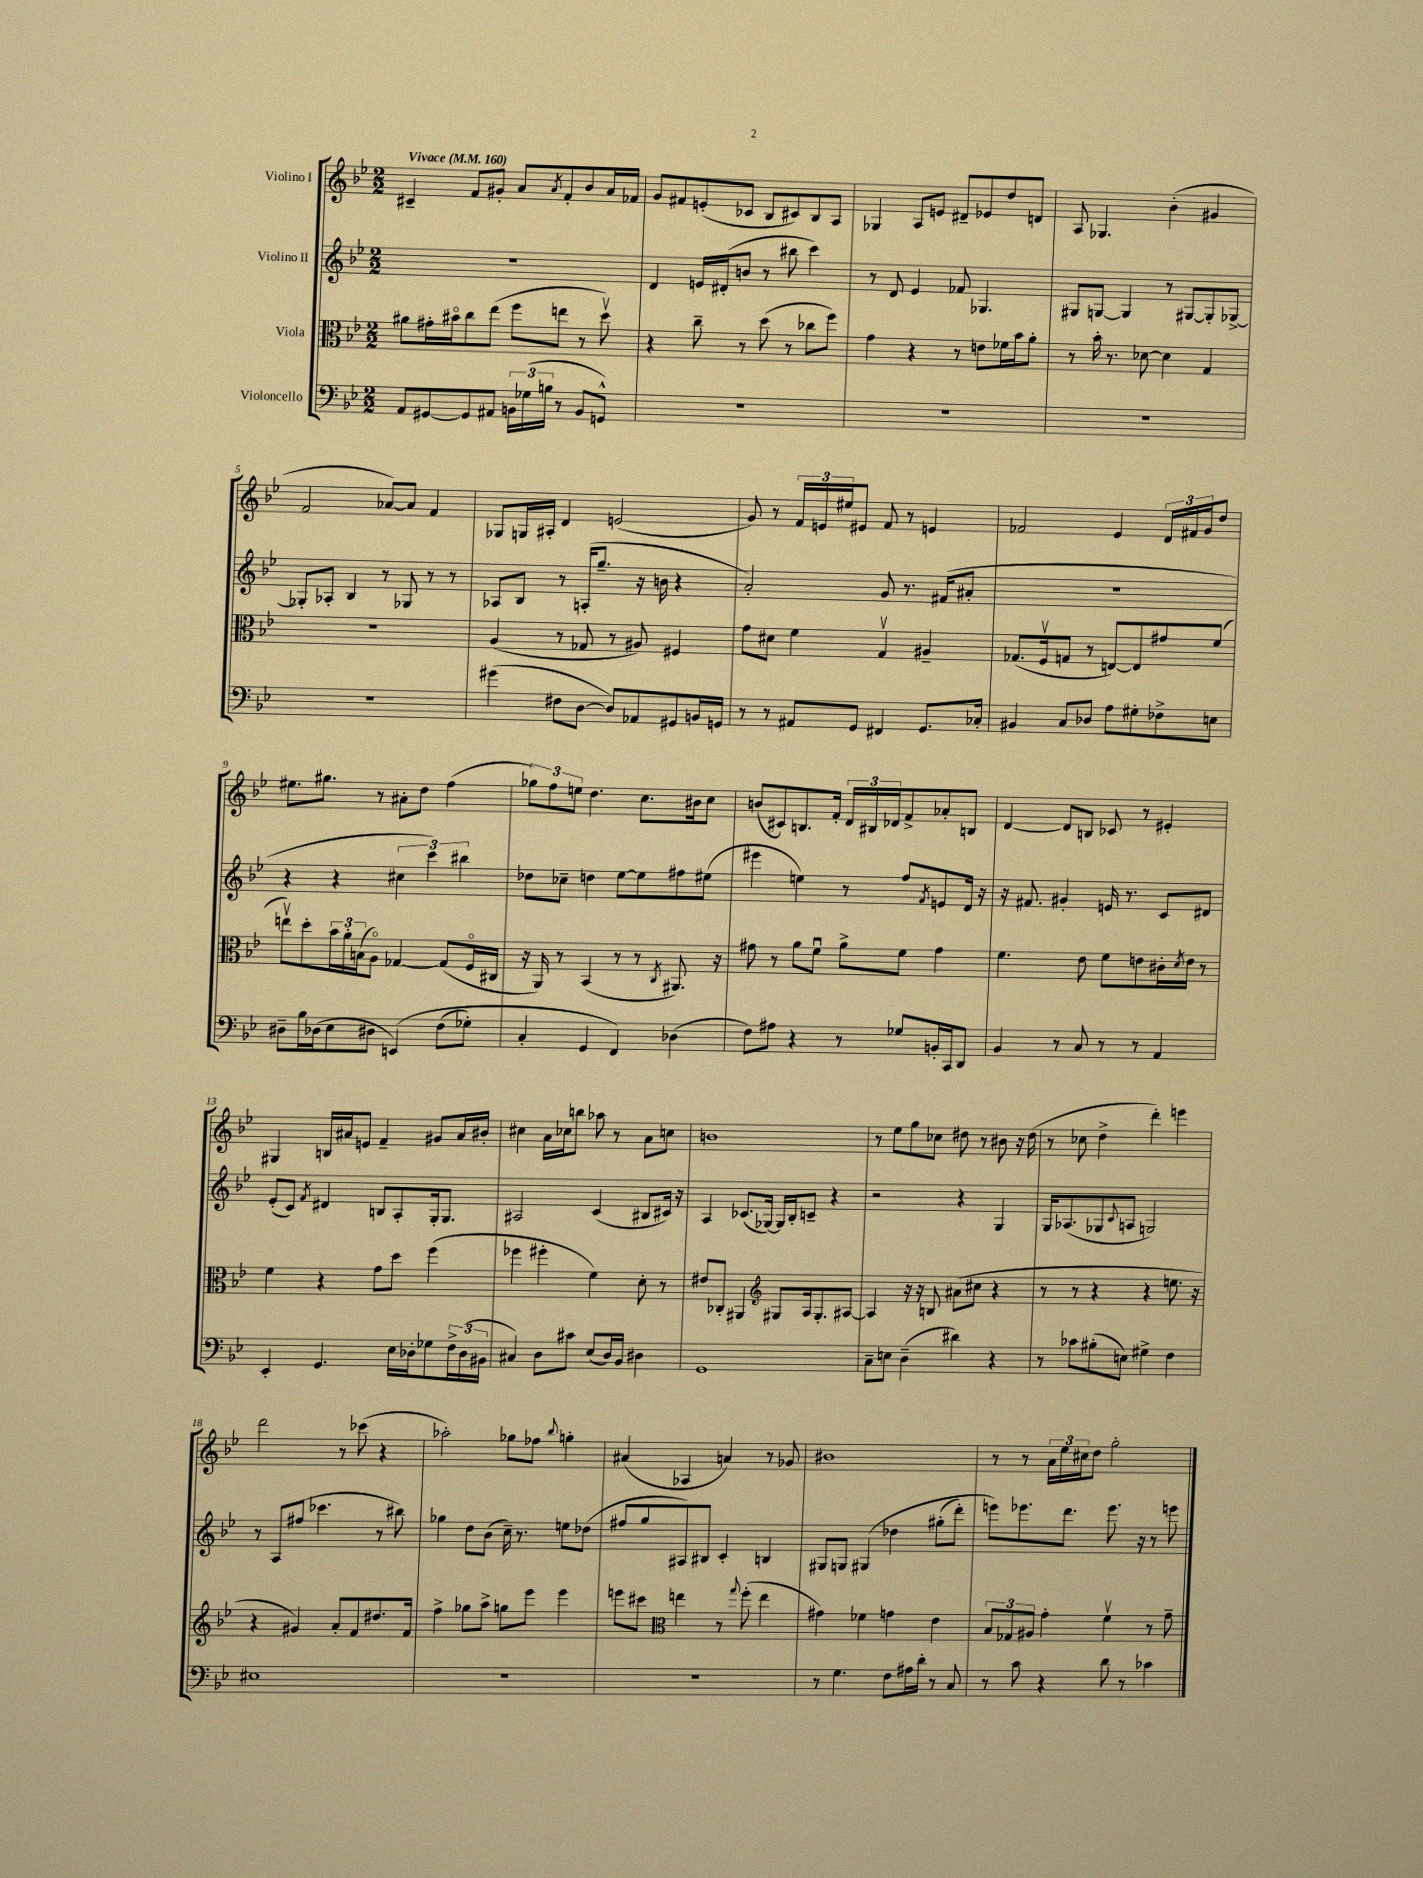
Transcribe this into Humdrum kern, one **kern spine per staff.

**kern	**kern	**kern	**kern
*part4	*part3	*part2	*part1
*staff4	*staff3	*staff2	*staff1
*I"Violoncello	*I"Viola	*I"Violino II	*I"Violino I
*clefF4	*clefC3	*clefG2	*clefG2
*k[b-e-]	*k[b-e-]	*k[b-e-]	*k[b-e-]
*M2/2	*M2/2	*M2/2	*M2/2
*MM160	*MM160	*MM160	*MM160
=1	=1	=1	=1
!	!	!	!LO:TX:a:B:t=Vivace
8AA/L	8a#X\L	1r	4c#X~/
[8GG#X/	16g#X'\L	.	.
.	16b#X\J	.	.
8GG#/]	8cc\	.	8f/L
8AA#X/J	(8ee-\J	.	8g#X'/J
24BBn\LL	8ff\L	.	8a/L
(24G-X\	.	.	.
24Bn\JJ	.	.	.
.	.	.	8qa/
8r	8een\J	.	8f'/
8BB/L	8r	.	8b-/
8GGn^^/J)	8ddv\)	.	16a/L
.	.	.	16f-X/JJ
=2	=2	=2	=2
1r	4r	4d/	8g/L
.	.	.	8f#X/
.	8cc~\	16en/LL	(8en'/
.	.	(16d#X'/J	.
.	8r	8bn/J	8c-X/J
.	(8dd\	8r	8B-/L
.	8r	8bb#X\	8c#X/)
.	8cc-X\L	4ccc\)	8B-/
.	8ff\J)	.	8A/J
=3	=3	=3	=3
1r	4g\	8r	4G-X/
.	.	8d/	.
.	4r	4e-/	8A/L
.	.	.	8en/J
.	8r	8f-X/	8d#X~/L
.	8en\L	4.G-X/	8e-X/
.	16f-X\L	.	8dd/
.	16b-\J	.	.
.	8a'\J	.	8dn/J
=4	=4	=4	=4
1r	8r	8G#X/L	8A/
.	16b-'\	[8Gn/J	4.G-X/
.	8.r	.	.
.	.	4G/]	.
.	[8d-X\	.	.
.	4d-\]	8r	(4b-'\
.	.	[8G#X/L	.
.	4G/	8G#'/]	4g#X/
.	.	[8G-X^/J	.
!!LO:LB:g=z
=5	=5	=5	=5
1r	1r	8G-X'/L]	2f/
.	.	8A-X'/J	.
.	.	4B-/	.
.	.	8r	[8a-X/L)
.	.	8G-X/	8a-/J]
.	.	8r	4f/
.	.	8r	.
=6	=6	=6	=6
(4g#X\	(4A/	8A-X/L	8G-X/L
.	.	8B-/J	16Gn/L
.	.	.	16A#X'/JJ
8F#X\L	8r	8r	4d/
[8D\J	8G-X/	(16An'/KL	.
.	.	8.gg~/J	.
8D/L])	8r	.	(2en/
8AA-X/	8A#X/)	16r	.
.	.	16bn\	.
8GG#X/	4F#X/	4r	.
16BBn/L	.	.	.
16GGn/JJ	.	.	.
=7	=7	=7	=7
8r	8g\L	2a'/)	8g/)
8r	8d#X\J	.	8r
8AA#X/L	4f\	.	24f/LL
.	.	.	24en/
.	.	.	24ee#X/J
8GG/J	.	.	8e#X/J
4FF#X/	4Gv/	8g/	8f/
.	.	8.r	8r
8.GG/L	4A#X~/	.	4en/
.	.	(16f#X/KL	.
.	.	8a#X'/J	.
16C-X'/Jk	.	.	.
=8	=8	=8	=8
4BB#X/	(8.G-X/L	1r	2f-X/
.	16Fv/k	.	.
8C/L	8Gn/J	.	.
8D-X/J	8r	.	.
8A\L	[8En/L)	.	4e-/
8G#X'\	8E/]	.	.
8F-X^\	8g#X/	.	24d/LL
.	.	.	24f#X/
.	.	.	24g/J
8En\J	(8f/J	.	8dd/J
!!LO:LB:g=z
=9	=9	=9	=9
8D#X~\L	8eenv\L)	4r	8.ee#X\L
16B-\L	8dd'\	.	.
(16D-X\J	.	.	8.gg#X\J
8E-\	24b-\L	4r	.
.	24a'\	.	.
.	(24Bn\J	.	.
8D#X\J	8A\J)	.	8r
(4EEn/)	[4G-X/	6cc#X\	8a#X'\L
.	.	.	8dd\J
.	.	6ccc\)	.
(8F\L	(8G-/L]	.	(4ff\
.	.	6bb#X\	.
8G-X'\J)	16F/L	.	.
.	16C#X/JJ	.	.
=10	=10	=10	=10
4C'/	16r	8dd-X\L	12gg-X\L)
.	16AA/)	.	.
.	.	.	12ff\
.	8r	8cc-X~\J	.
.	.	.	12een\J
4GG/	(4BB-/	4ddn\	4.dd\
4FF/)	8r	[8ee-\L	.
.	8r	8ee-\]	8.cc\L
.	8qC/	.	.
(4D-X\	8.AA#X/)	8ff#X\	.
.	.	.	16b#X\k
.	.	(8ee#X\J	8cc\J
.	16r	.	.
=11	=11	=11	=11
8F\L)	8g#X\	4eee#X\	(8bn/L
8A#X\J	8r	.	8c#X/)
4r	8a\L	4een\)	8.Bn/
.	8fu\J	.	.
.	.	.	16f'/Jk
8r	8a^\L	8r	24d/LL
.	.	.	24B#X/
.	.	.	24d-X/J
8G-X/L	8f\J	8ff/L	8f^/
.	.	8qf/	.
16BBn'/L	4g#\	8en/	8a-X'/
16CC/J	.	.	.
8DD/J	.	16d/Jk	8Bn/J
.	.	16r	.
=12	=12	=12	=12
4BB-/	4.f\	16r	[4d/
.	.	8.f#X/	.
8r	.	4g#X'/	8d/L]
8C/	8e-\	.	8Bn/J
8r	8f\L	16en/	8c-X/
.	.	8.r	.
8r	8en\	.	8r
4AA/	16c#X'\L	8c/L	4e#X'/
.	8qd/	.	.
.	16e\JJ	.	.
.	8r	8d#X/J	.
!!LO:LB:g=z
=13	=13	=13	=13
4EE-'/	4f\	(8e-'/L	4G#X/
.	.	8c/J)	.
.	.	8qf/	.
4.GG/	4r	4d#X/	16Bn/LL
.	.	.	16a#X/J
.	.	.	8en/J
.	8g\L	8Bn/L	4f~/
16E-\LL	8dd\J	8A'/	.
16D-X'\J	.	.	.
8G-X\	(4ff\	16G'/k	8g#X/L
.	.	8.G/J	.
24F^\L	.	.	16a#/L
(24D-\	.	.	.
.	.	.	16b#X'/JJ
24BB#X\JJ	.	.	.
=14	=14	=14	=14
4C#X/)	4ff-X\	2A#X/	4cc#X\
8D\L	4ff#X'\	.	16a\LL
.	.	.	16cc-X\J
8c#X\J	.	.	8bbn\J
(8E-/L	4f\)	(4c/	8aa-X\
16D/L)	.	.	8r
16BB-/JJ	.	.	.
4D#X\	8d'\	8B#X/L	8a\L
.	8r	16c#X/Jk)	8ccn\J
.	.	16r	.
=15	=15	=15	=15
1GG	8e#X/L	4A/	1bn
.	8C-X'/J	.	.
.	4AA#X/	(8.c-X/L	.
.	.	[16G-X/Jk)	.
*	*clefG2	*	*
.	8G#X/L	16G-/LL]	.
.	.	16B-'/J	.
.	16A/k	8cn~/J	.
.	8.G#'/	.	.
.	.	4r	.
.	[8A#X/J	.	.
=16	=16	=16	=16
8C~\L	4A#/]	2r	8r
8En\J	.	.	8ee-\L
(4D~\	16r	.	8gg\
.	16r	.	.
.	8Bn/	.	8cc-X\J
4d#X\)	(8a#X\L	4r	8dd#X\
.	8cc#X\J	.	8r
4r	4r	4G/	8b#X\
.	.	.	16r
.	.	.	(16dd#\
=17	=17	=17	=17
8r	8r	16G/KL	8r
.	.	(8.A-X/	.
8c-X\L	8r	.	8cc-X\
(8B#X'\	4r	8G-X/	4dd^\
.	.	8qqc/	.
8En\J)	.	8An/J	.
4G#X^\	4r	2Gn/)	4ddd'\)
4F\	8.een\	.	4eeen\
.	16r	.	.
!!LO:LB:g=z
=18	=18	=18	=18
1E#X	4r	8r	2ddd\
.	.	8A/L	.
.	4g#X/)	(8ff#X/J	.
.	.	4.ccc-X\	.
.	8a'/L	.	8r
.	8f/	.	(8ccc-X\
.	8.dd#X/	8r	4r
.	.	8bb#X\)	.
.	16f/Jk	.	.
=19	=19	=19	=19
1r	4ff^\	4gg-X\	2aa-X'\)
.	8gg-X\L	8dd\L	.
.	8aa^\J	(8b-\J	.
.	8ggn\L	16cc~\)	8gg-X\L
.	.	8.r	.
.	8eee-\J	.	8ff-X\J
.	.	.	8qqbb-/
.	4eee-\	8een\L	4ggn'\
.	.	(8dd-X\J	.
=20	=20	=20	=20
1r	8eeen\L	8ff#X/L	(4a#X/
.	8ccc#X\J	8gg/	.
*	*clefC3	*	*
.	4een\	8A#X/)	4A-X/
.	.	8B#X/J	.
.	8r	4c'/	4an/)
.	8qqgg/	.	.
.	(8ff'\	.	.
.	4ee\	4Bn/	8r
.	.	.	8g-X/
=21	=21	=21	=21
8r	4g#X\)	8G#X/L	1b#X
4.G\	.	8Gn/J	.
.	4f-X\	(4G#X/	.
8F\L	4gn\	4dd-X\	.
16A#X\L	.	.	.
16d'\JJ	.	.	.
8r	4e-\	(8gg#X'\L	.
8C/	.	8ddd'\J)	.
=22	=22	=22	=22
8r	12B-/L	8eeen\L)	8r
.	12G-X/	.	.
8c\	.	8.eee-X\	8r
.	12A#X/J	.	.
4r	4g'\	.	24a\LL
.	.	.	24ee-\
.	.	8.ddd\J	.
.	.	.	24cc#X\J
.	.	.	8dd\J
8d\	4fv\	8.eee-\	2gg'\
8r	.	.	.
.	.	16r	.
4c-X\	8r	8r	.
.	8g~\	8eeen\	.
==	==	==	==
*-	*-	*-	*-
